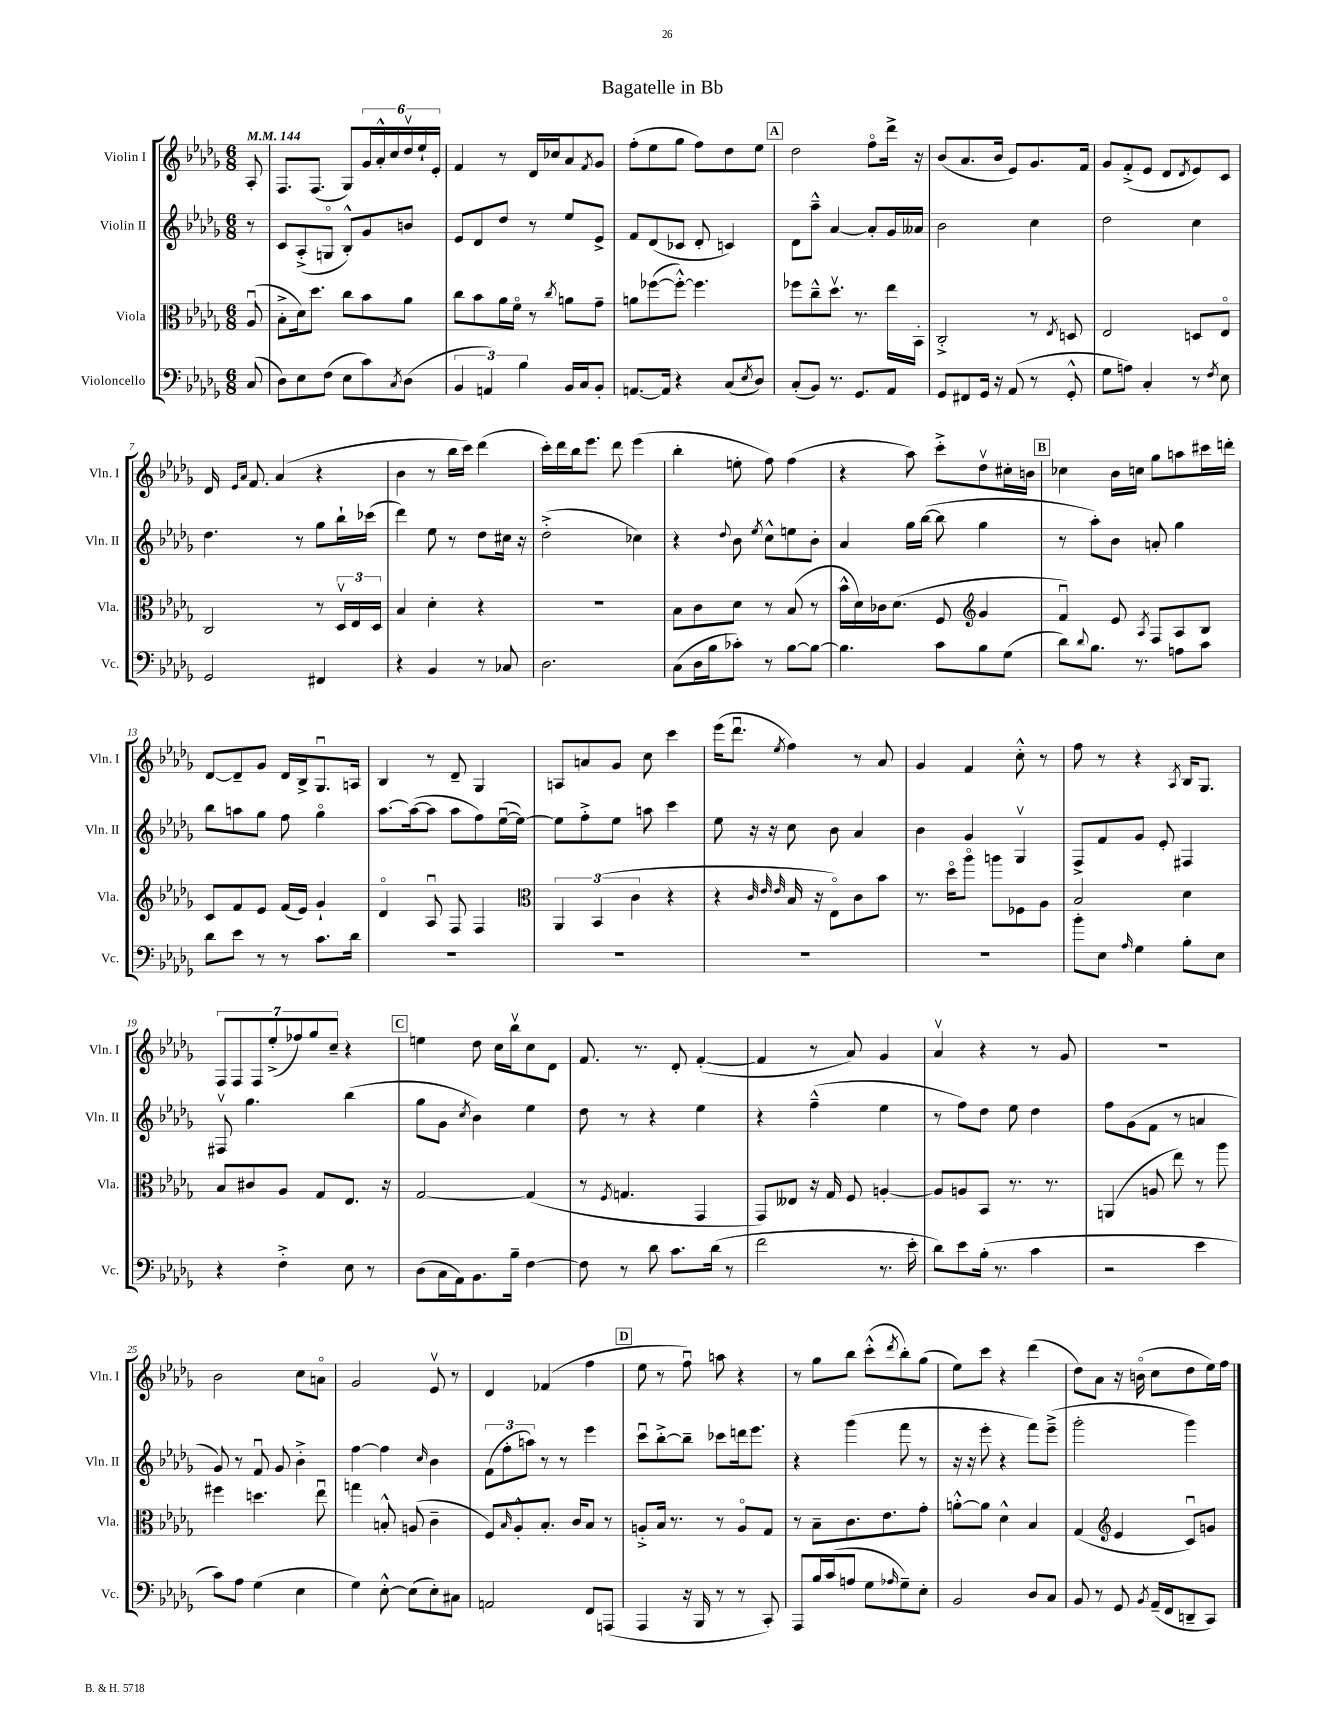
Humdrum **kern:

**kern	**kern	**kern	**kern
*staff4	*staff3	*staff2	*staff1
*clefF4	*clefC3	*clefG2	*clefG2
*k[b-e-a-d-g-]	*k[b-e-a-d-g-]	*k[b-e-a-d-g-]	*k[b-e-a-d-g-]
*M6/8	*M6/8	*M6/8	*M6/8
*MM144	*MM144	*MM144	*MM144
(8C	(8A-u	8r	8A-'
=	=	=	=
8D-)	8B-'^	8c	8.F
8E-	16d-)	(8A-'^	.
.	8.dd-	.	(8.F
(8F	.	8Go	.
8E-	8cc	8B-'^^)	8G-)
8c)	8b-	8g-	24g-
.	.	.	24a-'^^
.	.	.	24cc
8qC	.	.	.
(8D-	8a-	8b	24dd-v
.	.	.	24ee-`
.	.	.	24e-'
=	=	=	=
6BB-	8cc	8e-	4f
.	8b-	8d-	.
6AA)	.	.	.
.	16a-	8dd-	8r
.	16fo	.	.
6B-	.	.	.
.	8r	8r	16d-
.	.	.	16cc-
.	8qcc	.	.
16BB-	8a	8ee-	8a-
16C	.	.	.
.	.	.	8qf
8BB-'	8g-~	8e-^	8g-
=	=	=	=
[8.AA	8a	8f	(8ff'
.	([8ff-	(8d-	8ee-
16AA]	.	.	.
4r	8ff-'^^_)	8c-	8gg-
.	4.ff-]	8d-'	8ff)
(8C	.	4c)	8dd-
8qE-	.	.	.
8D-)	.	.	8ee-
=	=	=	=
(8C'	8ff-	8d-	2dd-
8BB-)	8cc~^^	8aa-~^^	.
8.r	8.dd-v	[4a-	.
8.GG-	8.r	.	.
.	.	8a-']	8ffo
8AA-	16ee-	16g-	16ddd-^
.	16BB-'	16a--	16r
=	=	=	=
8GG-	2C'^	2b-	(8b-
8FF#	.	.	8.a-
16GG-	.	.	.
16r	.	.	16b-
(8AA-	.	.	8e-)
8r	8r	4cc	8.g-
.	8qE-	.	.
8GG-'^^	8D	.	.
.	.	.	16f
=	=	=	=
8G-	2E-	2dd-	8g-
8A)	.	.	(8f'^
4C'	.	.	8e-
.	.	.	8d-
.	.	.	8qd-
8r	8D	4cc	8e-)
8qF	.	.	.
8E-	8E-o	.	8c
=	=	=	=
2GG-	2C	4.dd-	16d-
.	.	.	16qqe-
.	.	.	16qqa-
.	.	.	8.f
.	.	.	(4a-
.	.	8r	.
4FF#	8r	8gg-	4r
.	24D-v	16bb-`	.
.	24E-	.	.
.	.	(16ccc-	.
.	24D-	.	.
=	=	=	=
4r	4B-	4ddd-)	4b-
4BB-	4d-'	8ee-	8r
.	.	8r	16bb-
.	.	.	16ccc)
8r	4r	8dd-	(4ddd-
8C-	.	16cc#	.
.	.	16r	.
=	=	=	=
2.D-	2.r	(2dd-'^	16ccc')
.	.	.	16ddd-
.	.	.	16bb-
.	.	.	8.eee-
.	.	.	8ddd-
.	.	4cc-)	(4eee-
=	=	=	=
(8C	8B-	4r	4bb-'
16D-	8c	.	.
16B-	.	.	.
.	.	8qqdd-	.
8c-')	8d-	8b-	8ee'
.	.	8qee-	.
8r	8r	8cc^^	8ff)
[8B-	(8B-	8ee	(4ff
8B-_	8r	8b-'	.
=	=	=	=
4.B-]	16b-^^	4a-	4r
.	16d-)	.	.
.	16c-	.	.
.	(8.d-	.	.
.	.	16gg-	8aa-)
.	.	([16bb-	.
8c	8F	8bb-]	8ccc'^
*	*clefG2	*	*
8B-	4g-	4gg-	8dd-v
(8G-	.	.	16cc#'
.	.	.	16b
=	=	=	=
8d-)	4fu)	8r	4cc-
8qqd-	.	.	.
8.B-	.	8aa-')	.
.	8e-	8b-	16b-
8.r	.	.	16cc
.	8qA-	.	.
.	8F	8a'	8gg-
8A	8A-	4gg-	8aa
8c	8B-	.	16ccc#
.	.	.	16ddd'
=	=	=	=
8d-	8c	8bb-	[8d-
8e-	8f	8aa	8d-~]
8r	8e-	8gg-	8g-
8r	(16f	8ff	16d-
.	16e-)	.	16B-^
8.c	4g-`	4gg-o	8.G-u
16d-	.	.	16A
=	=	=	=
2.r	4d-o	[8.aa-	4B-
.	.	(16aa-_	.
.	8A-u	8aa-]	8r
.	8F	8aa-	8d-~
.	4F	8ff)	4G-
.	.	([16ee-u	.
.	.	16ee-_)	.
=	=	=	=
*	*clefC3	*	*
2.r	6AA-	8ee-]	8A
.	.	8ff'^	8a
.	(6BB-	.	.
.	.	8ee-	8g-
.	6c	.	.
.	.	8aa	8cc
.	4r	4ccc	4ccc
=	=	=	=
2.r	4r	8ee-	(16eee-
.	.	.	8.ddd-u
.	.	16r	.
.	.	16r	.
.	32qqc	.	.
.	32qqe-	.	.
.	32qqe-	.	8qee-
.	16B-	8cc	4ff)
.	16r	.	.
.	8E-o)	8b-	.
.	8c	4a-	8r
.	8b-	.	8a-
=	=	=	=
2.r	8.r	4b-	4g-
.	16dd-o	.	.
.	8aa-o	4g-	4f
.	8aa	.	.
.	8F-	4G-v	8cc'^^
.	8A-	.	8r
=	=	=	=
8b-'	2B-	8F^	8ff
8E-	.	8f	8r
16qqA-	.	.	.
4G-	.	8g-	4r
.	.	8e-'	.
.	.	.	8qA-
8B-'	4d-	4F#	16B-
.	.	.	8.G-
8E-	.	.	.
=	=	=	=
4r	8B-	8F#v	14F
.	.	.	14F
.	8c#	4.gg-	.
.	.	.	14F
.	.	.	(14ee-'^
4F'^	8A-	.	.
.	.	.	14ff-)
.	.	.	14gg-
.	8G-	.	.
.	.	.	14cc~
8E-	8.E-	(4bb-	4r
8r	.	.	.
.	16r	.	.
=	=	=	=
(8D-	[2G-	8gg-	4ee
16C	.	8g-	.
16AA-)	.	.	.
.	.	8qcc	.
8.BB-	.	4b-)	8dd-
.	.	.	16cc
16B-~	.	.	16bb-v
[4F	(4G-]	4ee-	8cc
.	.	.	8d-
=	=	=	=
8F]	8r	8dd-	8.f
.	8qF	.	.
8r	4.G	8r	.
.	.	.	8.r
8d-	.	4r	.
8.c	.	.	8d-'
.	4GG-	4ee-	([4f'
(16d-	.	.	.
8r	.	.	.
=	=	=	=
2f	8GG-)	4r	4f]
.	8E--	.	.
.	16r	(4ff~^^	8r
.	16G-	.	.
.	8F	.	8a-)
8.r	[4A'	4ee-	4g-
16e-'	.	.	.
=	=	=	=
8d-)	8A]	8r	4a-v
8e-	8A	8ff)	.
(16B-'	8BB-	8dd-	4r
8.r	.	.	.
.	8.r	8ee-	.
4c	.	4dd-	8r
.	8.r	.	.
.	.	.	8g-
=	=	=	=
2r	(4AA	8ff	2.r
.	.	(8g-	.
.	8A	8f	.
.	8ee-)	8r	.
4e-	8r	4a	.
.	8aa-	.	.
=	=	=	=
8c)	4ff#	8g-)	2b-
8A-	.	8r	.
(4G-	4.dd	8fu	.
.	.	8g-	.
4E-	.	4b-'^	8cc
.	8ee-u	.	8ao
=	=	=	=
4G-)	4gg	[4ff	2g-
[8E-'^^	8B'^^	4ff]	.
(8E-]	(8A	.	.
.	.	16qqcc	.
8E-')	4c~	4b-	8e-v
8C#	.	.	8r
=	=	=	=
2AA	8F)	(12f	4d-
.	.	12ff'	.
.	16qqB-	.	.
.	8A-'^^	.	.
.	.	12aa)	.
.	8.B-'	8r	(4f-
.	.	8r	.
.	16c	.	.
8FF	8B-	4eee-	4ff
(8AAA	8r	.	.
=	=	=	=
4AAA-	8A'^	8cccu	8ee-
.	16B-	[8bb-'^	8r
.	8.r	.	.
16r	.	8bb-~]	8ffu)
16BBB-	.	.	.
8r	8r	8ccc-	8aa
8r	8Ao	16ddd	4r
.	.	8.eee-	.
8CC')	8G-	.	.
=	=	=	=
8AAA-	8r	4r	8r
16B-	8B-~	.	8gg-
(16c	.	.	.
8A	8.c	(4ggg-	8bb-
8G-	.	.	(8ccc'^^
.	8.e-	.	.
16qqA-	.	.	8qddd-
8G-~)	.	8fff	8bb-')
8E-'	8g-'	8r	(8gg-
=	=	=	=
2BB-	[8a'^^	16r	8ee-)
.	.	16r	.
.	8a]	8eee-'	8ccc
.	4d-^^	4r	4r
8D-	4B-	8fff)	(4ddd-
8C	.	(8eee-~^	.
=	=	=	=
8BB-	(4G-	2ggg-'	8dd-)
8r	.	.	8a-
*	*clefG2	*	*
8GG-	4e-	.	16r
.	.	.	(16bo
8qBB-	.	.	.
(16AA-~	.	.	8cc
16FF	.	.	.
8DD~	8cu)	4ggg-)	8dd-
8CC)	8g	.	16ee-)
.	.	.	16ff
==	==	==	==
*-	*-	*-	*-
